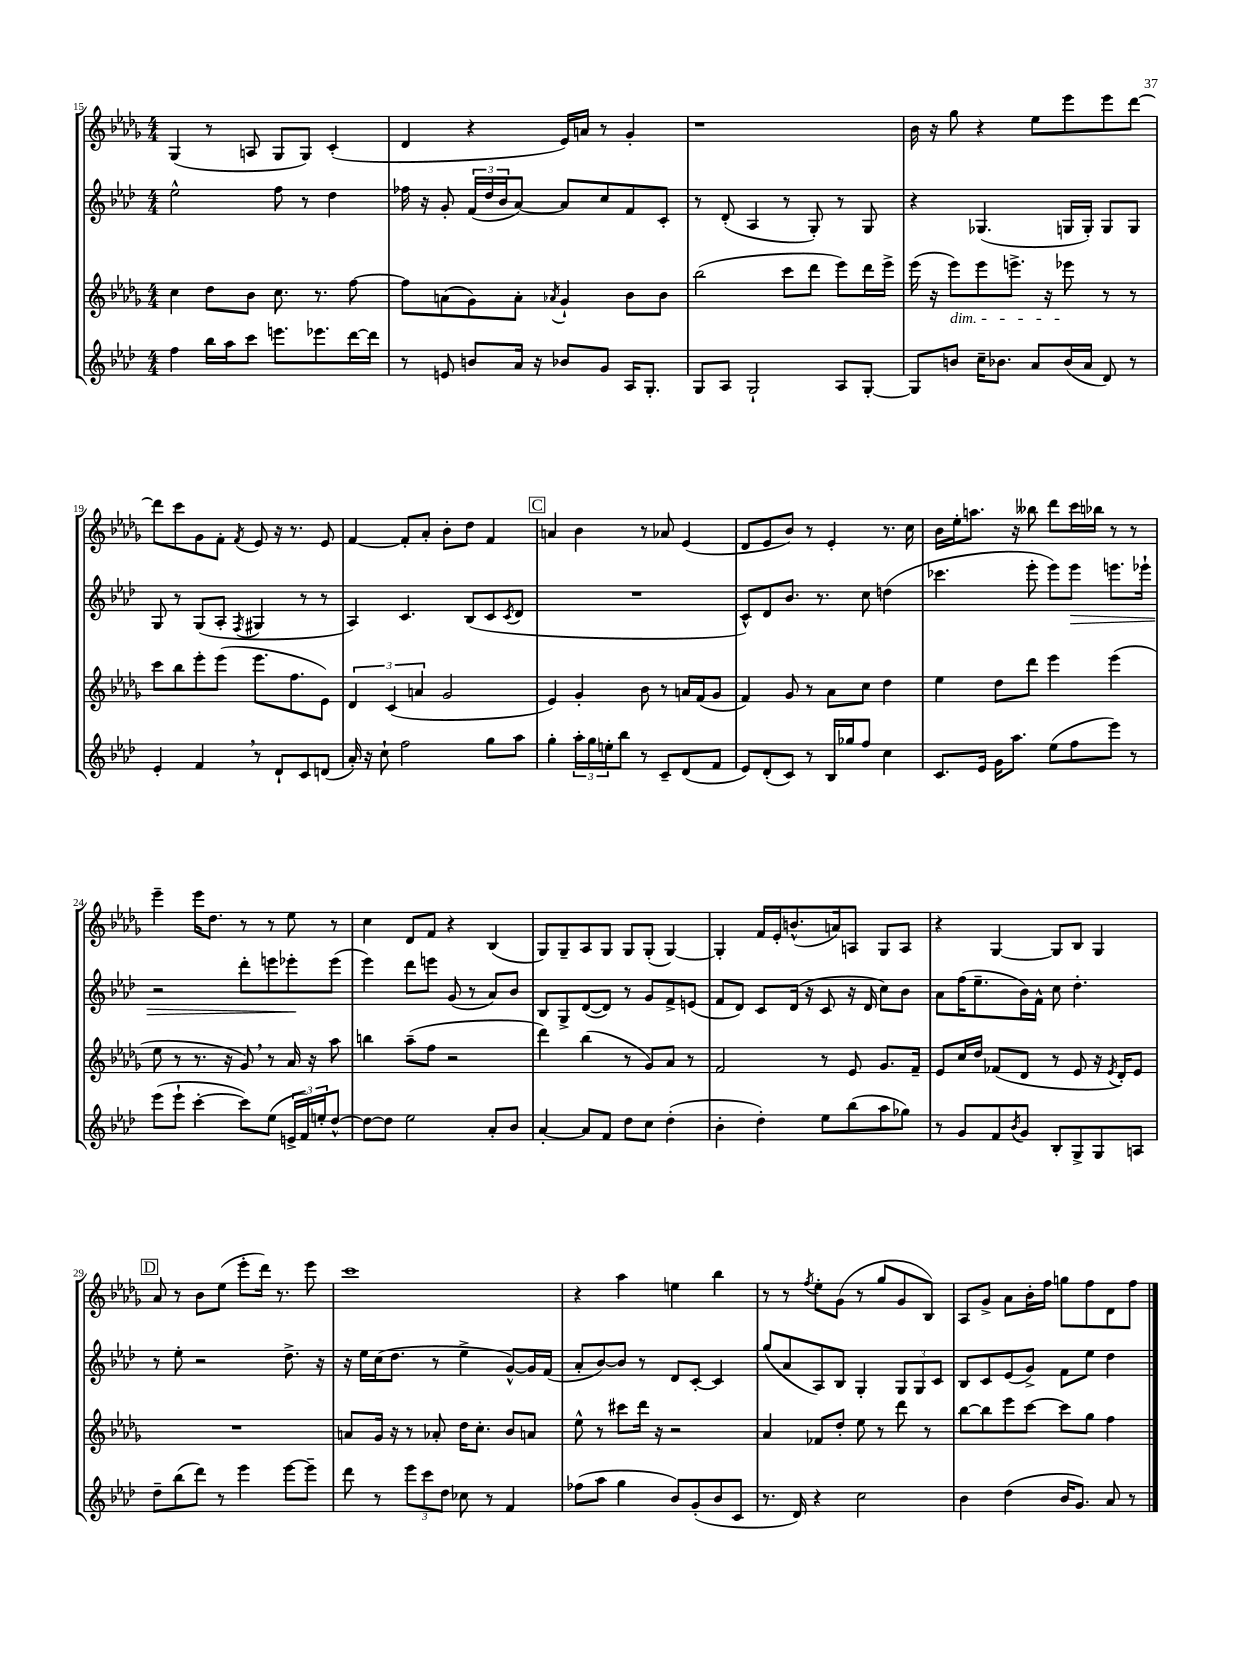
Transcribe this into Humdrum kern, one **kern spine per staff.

**kern	**kern	**kern	**dynam	**kern
*part4	*part3	*part2	*part2	*part1
*staff4	*staff3	*staff2	*staff2	*staff1
*clefG2	*clefG2	*clefG2	*	*clefG2
*k[b-e-a-d-]	*k[b-e-a-d-g-]	*k[b-e-a-d-]	*	*k[b-e-a-d-g-]
*M4/4	*M4/4	*M4/4	*	*M4/4
=15	=15	=15	=15	=15
4ff\	4cc\	2ee-^^\	.	(4G-/
16bb-\LL	8dd-\L	.	.	8r
16aa-\J	.	.	.	.
8ccc\J	8b-\J	.	.	8An/
8.eeen\L	8.cc\	8ff\	.	8G-/L
.	.	8r	.	8G-/J)
8.eee-X\	8.r	.	.	.
.	.	4dd-\	.	(4c'/
[16ddd-\L	[8ff\	.	.	.
16ddd-\JJ]	.	.	.	.
=16	=16	=16	=16	=16
8r	8ff\L]	16ff-X\	.	4d-/
.	.	16r	.	.
8en/	(8an\	8g'/	.	.
8bn/L	8g-\)	(24f/LL	.	4r
.	.	24dd-/	.	.
.	.	24b-/J	.	.
16a-/Jk	8a'\J	[8a-/J)	.	.
16r	.	.	.	.
.	8qa-X/	.	.	.
8b-X/L	4g-`/	8a-/L]	.	16e-/LL)
.	.	.	.	16an/JJ
8g/J	.	8cc/	.	8r
16A-/KL	8b-\L	8f/	.	4g-'/
8.G'/J	.	.	.	.
.	8b-\J	8c'/J	.	.
=17	=17	=17	=17	=17
8G/L	(2bb-\	8r	.	1r
8A-/J	.	(8d-'/	.	.
2G`/	.	4A-/	.	.
.	8ccc\L	8r	.	.
.	8ddd-\J	8G'/)	.	.
8A-/L	8eee-\L)	8r	.	.
[8G'/J	16ddd-\L	8G/	.	.
.	16eee-^\JJ	.	.	.
=18	=18	=18	=18	=18
8G/L]	(16eee-\	4r	.	16b-\
.	16r	.	.	16r
!	!LO:TX:b:i:t=dim.	!	!	!
8bn/J	8eee-\L)	.	.	8gg-\
16cc~\KL	8eee-\	(4.G-X/	.	4r
8.b-X\J	.	.	.	.
.	8.eeen^\J	.	.	.
8a-/L	.	.	.	8ee-\L
.	16r	.	.	.
(16b-/L	8eee-X\	16Gn/LL	.	8eee-\
16a-/JJ	.	16G'/JJ)	.	.
8d-/)	8r	8G/L	.	8eee-\
8r	8r	8G/J	.	[8ddd-\J
!!LO:LB:g=z
=19	=19	=19	=19	=19
4e-'/	8ccc\L	8G/	.	8ddd-\L]
.	8bb-\	8r	.	8ccc\
4f,/	8eee-'\	(8G/L	.	8g-\
.	(8eee-\J	8A-'/J	.	8f'\J
.	.	8qF/	.	8qf/
8r	8.eee-\L	4G#X/	.	8e-/
8d-`/L	.	.	.	16r
.	8.ff\	.	.	8.r
8c/	.	8r	.	.
(8dn/J	8e-\J)	8r	.	8e-/
=20	=20	=20	=20	=20
16a-'/)	6d-/	4A-/)	.	[4f/
16r	.	.	.	.
8cc`\	.	.	.	.
.	(6c/	.	.	.
2ff\	.	4.c/	.	8f'/L]
.	6an/	.	.	.
.	.	.	.	8a-'/J
.	2g-/	.	.	8b-'\L
.	.	(8B-/L	.	8dd-\J
8gg\L	.	8c/	.	4f/
.	.	8qc/	.	.
8aa-\J	.	8d-/J	.	.
!!LO:REH:place=s1:t=C
=21	=21	=21	=21	=21
4gg'\	4e-/)	1r	.	4an/
24aa-'\LL	4g-'/	.	.	4b-\
24gg\	.	.	.	.
24een'\J	.	.	.	.
8bb-\J	.	.	.	.
8r	8b-\	.	.	8r
8c~/L	8r	.	.	8a-X/
(8d-/	16an/LL	.	.	(4e-/
.	(16f/J	.	.	.
8f/J	8g-/J	.	.	.
=22	=22	=22	=22	=22
8e-/L)	4f/)	8c^^/L)	.	8d-/L
(8d-'/	.	8d-/	.	8e-/
8c/J)	8g-/	8.b-/J	.	8b-/J)
8r	8r	.	.	8r
.	.	8.r	.	.
16B-/LL	8a-\L	.	.	4e-'/
16gg-X/J	.	.	.	.
8ff/J	8cc\J	8cc\	.	.
4cc\	4dd-\	(4ddn\	.	8.r
.	.	.	.	16cc\
=23	=23	=23	=23	=23
8.c/L	4ee-\	4.ccc-X\	.	16b-\LL
.	.	.	.	16ee-'\J
.	.	.	.	8.aan\J
16e-/Jk	.	.	.	.
16g\KL	8dd-\L	.	.	.
8.aa-\J	.	.	.	16r
.	8ddd-\J	8eee-'\	.	8bb--X\
(8ee-\L	4eee-\	8eee-\L)	.	8ddd-\L
!	!	!	!LO:HP:b	!
8ff\	.	8eee-\J	>	16ccc\L
.	.	.	.	16bb-X\JJ
8eee-\J)	(4eee-\	8.eeen\L	.	8r
8r	.	.	.	8r
.	.	16eee-X`\Jk	.	.
!!LO:LB:g=z
=24	=24	=24	=24	=24
(8eee-\L	8ee-\	2r	.	4eee-~\
8eee-`\J	8r	.	.	.
[4ccc'\	8.r	.	.	16eee-\KL
.	.	.	.	8.dd-\J
.	16r	.	.	.
8ccc\L])	8g-,/)	8ddd-'\L	.	8r
(8ee-\J	8r	8eeen\	.	8r
24en^/LL	16a-/	8eee-X'\	.	8ee-\
24f/)	.	.	.	.
.	16r	.	.	.
24een'/J	.	.	.	.
[8dd-^^/J	8aa-\	(8eee-\J	]	8r
=25	=25	=25	=25	=25
8dd-\L_	4bbn\	4eee-\)	.	4cc\
8dd-\J]	.	.	.	.
2ee-\	(8aa-~\L	8ddd-\L	.	8d-/L
.	8ff\J	8eeen\J	.	8f/J
.	2r	(8g/	.	4r
.	.	8r	.	.
8a-'/L	.	8a-/L)	.	(4B-/
8b-/J	.	8b-/J	.	.
=26	=26	=26	=26	=26
[4a-'/	4ddd-\)	8B-/L	.	8G-/L)
.	.	8G^/	.	8G-~/
8a-/L]	(4bb-\	([8d-/	.	8A-/
8f/J	.	8d-/J])	.	8G-/J
8dd-\L	8r	8r	.	8G-/L
8cc\J	8g-/L)	8g/L	.	(8G-'/J
(4dd-'\	8a-/J	8f^/	.	[4G-/)
.	8r	(8en/J	.	.
=27	=27	=27	=27	=27
4b-'\	2f/	8f/L	.	4G-'/]
.	.	8d-/J)	.	.
4dd-'\)	.	8c/L	.	16f/LL
.	.	.	.	16e-'/J
.	.	(16d-/Jk	.	(8.bn^^/
.	.	16r	.	.
8ee-\L	8r	8c/	.	.
.	.	.	.	16an/k)
(8bb-\	8e-/	16r	.	8An/J
.	.	16d-/	.	.
8aa-\	8.g-/L	8cc\L)	.	8G-/L
8gg-X\J)	.	8b-\J	.	8A/J
.	16f~/Jk	.	.	.
=28	=28	=28	=28	=28
8r	8e-/L	8a-\L	.	4r
8g/L	16cc/L	(16ff\K	.	.
.	16dd-/JJ	8.ee-~\	.	.
8f/	(8f-X/L	.	.	[4G-/
8qb-/	.	.	.	.
8g/J	8d-/J	16b-\L)	.	.
.	.	16f^^\JJ	.	.
8B-'/L	8r	8cc\	.	8G-/L]
8G^/	8e-/	4.dd-'\	.	8B-/J
8G/	16r	.	.	4G-/
.	8qe-/	.	.	.
.	16d-'/KL)	.	.	.
8An/J	8e-/J	.	.	.
!!LO:LB:g=z
!!LO:REH:place=s1:t=D
=29	=29	=29	=29	=29
8dd-~\L	1r	8r	.	8a-/
(8bb-\	.	8ee-'\	.	8r
8ddd-\J)	.	2r	.	8b-\L
8r	.	.	.	(8ee-\J
4eee-\	.	.	.	8eee-'\L
.	.	.	.	16ddd-\Jk)
.	.	.	.	8.r
[8eee-\L	.	8.dd-^\	.	.
8eee-~\J]	.	.	.	8eee-\
.	.	16r	.	.
=30	=30	=30	=30	=30
8ddd-\	8an/L	16r	.	1ccc
.	.	16ee-\LL	.	.
8r	16g-/Jk	(16cc\J	.	.
.	16r	8.dd-\J	.	.
12eee-\L	8r	.	.	.
12ccc\	.	.	.	.
.	8a-X'/	8r	.	.
12dd-\J	.	.	.	.
8cc-X\	16dd-\KL	4ee-^\	.	.
.	8.cc'\J	.	.	.
8r	.	.	.	.
4f/	8b-/L	[8g^^/L)	.	.
.	8an/J	16g/L]	.	.
.	.	(16f/JJ	.	.
=31	=31	=31	=31	=31
(8ff-X\L	8ee-^^\	8a-'/L	.	4r
8aa-\J	8r	[8b-/)	.	.
4gg\	8ccc#X\L	8b-/J]	.	4aa-\
.	16ddd-\Jk	8r	.	.
.	16r	.	.	.
8b-/L)	2r	8d-/L	.	4een\
(8g'/	.	[8c'/J	.	.
8b-/	.	4c/]	.	4bb-\
8c/J	.	.	.	.
=32	=32	=32	=32	=32
8.r	4a-/	(8gg/L	.	8r
.	.	8a-/	.	8r
16d-/)	.	.	.	.
.	.	.	.	8qff/
4r	8f-X/L	8A-/)	.	8ee-'\L
.	8dd-'/J	8B-/J	.	(8g-\J
2cc\	8ee-\	4G'/	.	8r
.	8r	.	.	8gg-/L
.	8ddd-\	12G/L	.	8g-/
.	.	12G/	.	.
.	8r	.	.	8B-/J)
.	.	12c/J	.	.
=33	=33	=33	=33	=33
4b-\	[8bb-\L	8B-/L	.	8A-/L
.	8bb-\]	8c/	.	8g-^/J
(4dd-\	8eee-\	(8e-/	.	8a-\L
.	[8ccc\J	8g^/J)	.	16b-'\L
.	.	.	.	16ff\JJ
16b-/KL	8ccc\L]	8f\L	.	8ggn\L
8.g/J)	.	.	.	.
.	8gg-\J	8ee-\J	.	8ff\
8a-/	4ff\	4dd-\	.	8d-\
8r	.	.	.	8ff\J
==	==	==	==	==
*-	*-	*-	*-	*-
